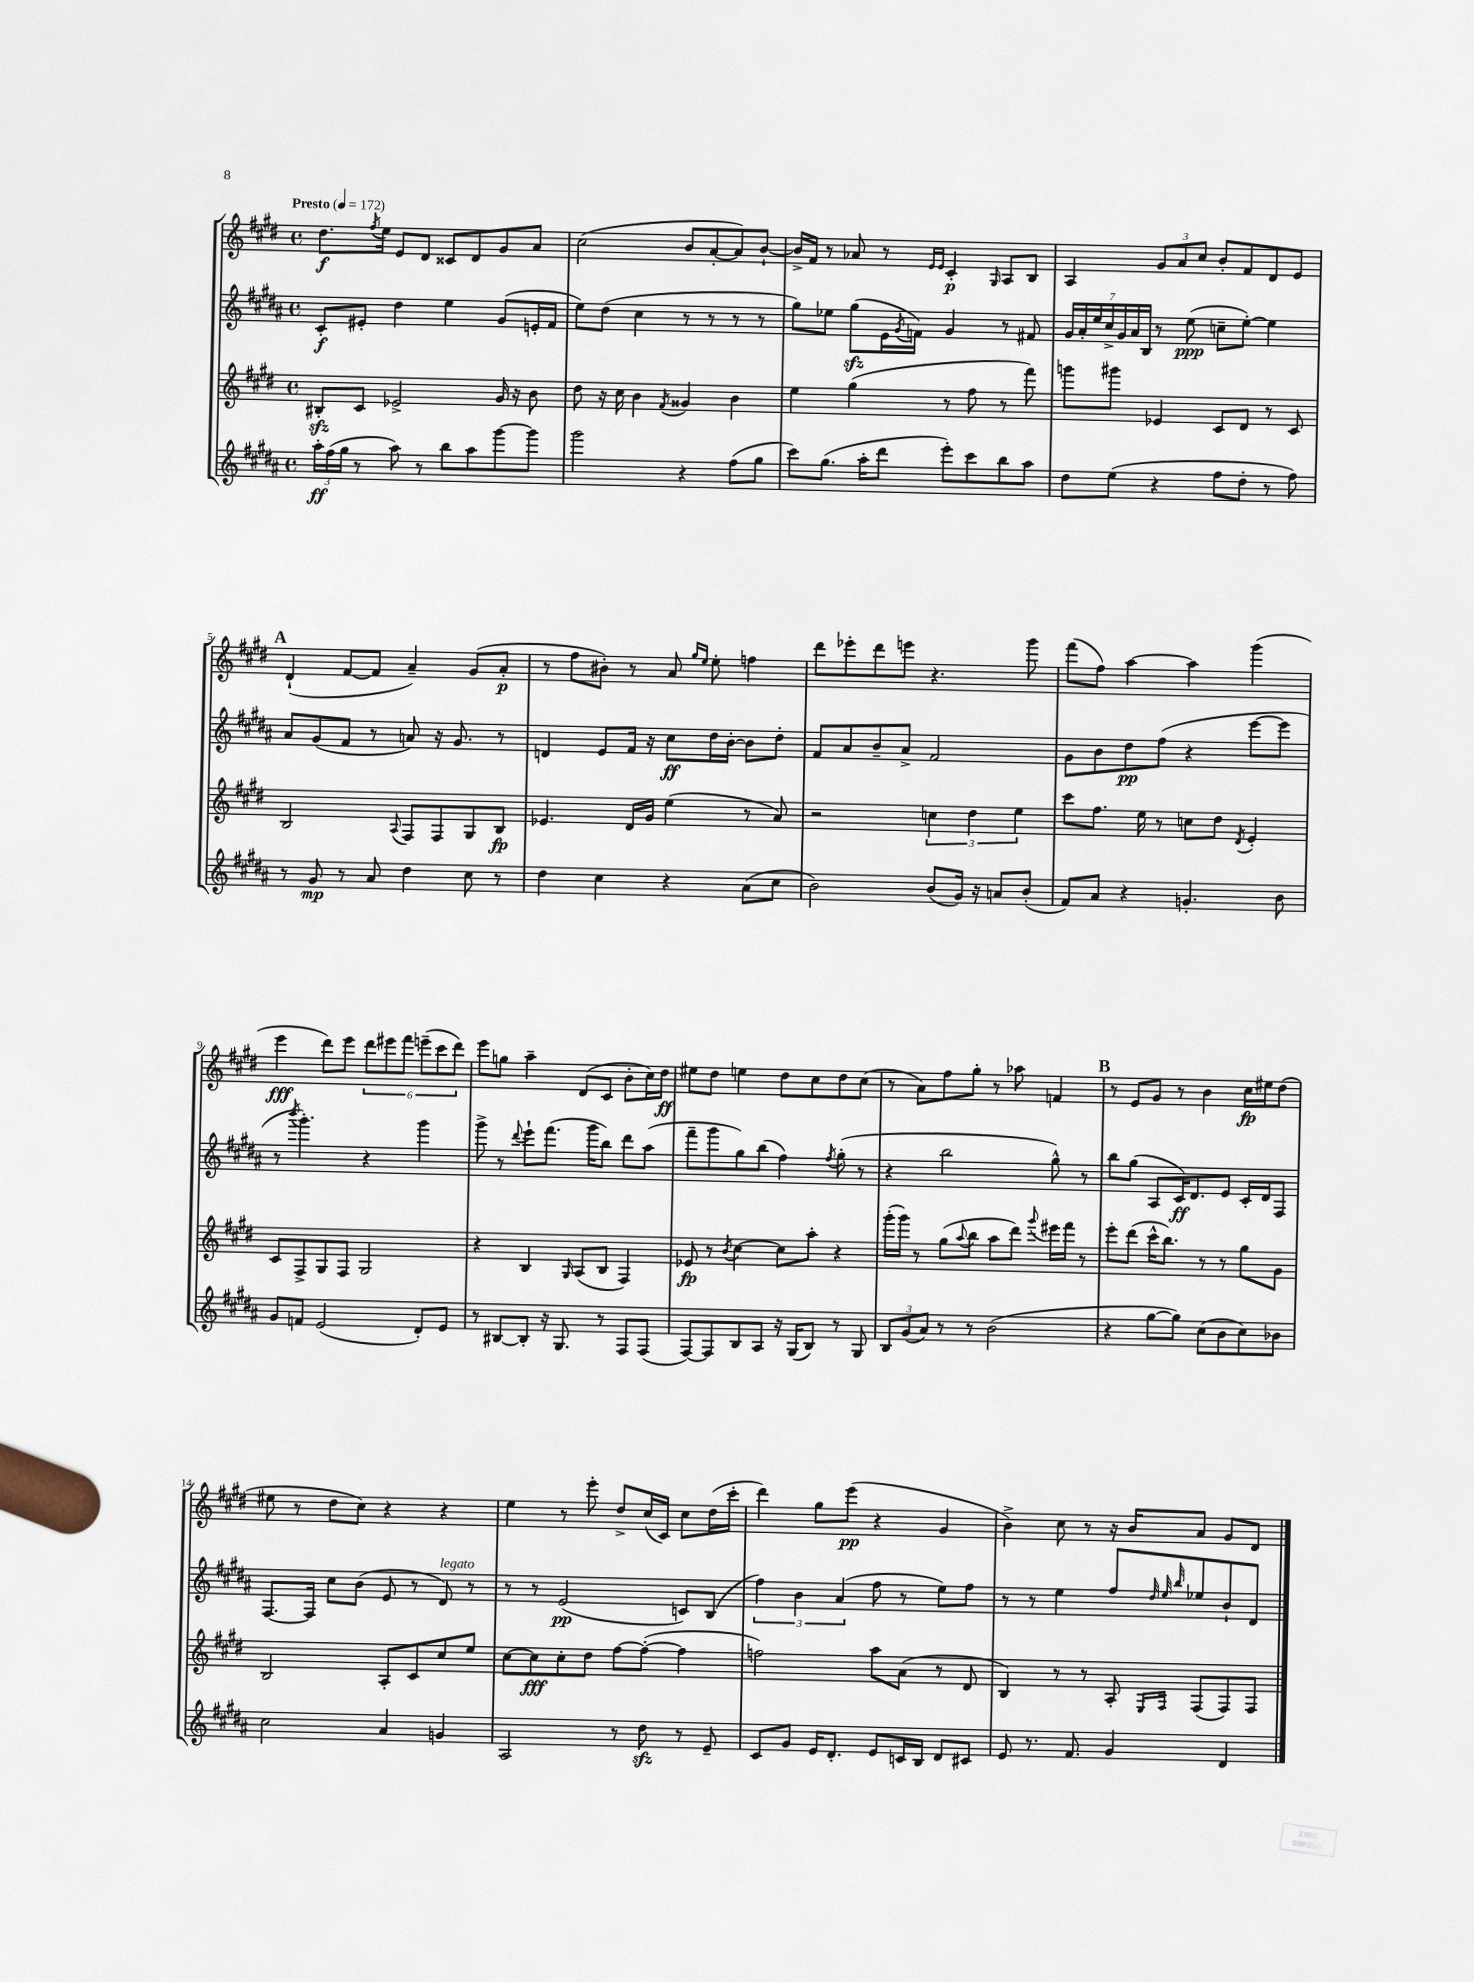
<<
\new StaffGroup <<
\new Staff = "s0" {
    \clef treble \key e \major \defaultTimeSignature \time 4/4 \tempo "Presto" 4 = 172
    dis''8.\f \acciaccatura { fis''8 } e''16 e'8 dis'8 cisis'8 dis'8 gis'8 a'8 |
    cis''2( b'8 a'8~-. a'8) b'8~-! |
    b'16-> fis'16 r8 aes'8 r8 \grace { e'16 e'16 } cis'4-.\p \grace { gis16 } a8 b8 |
    a4 \tuplet 3/2 { gis'8 a'8 cis''8 } b'8-. fis'8 dis'8 e'8 |
    \mark \markup { \bold "A" } dis'4-!( fis'8~ fis'8 a'4--) gis'8( a'8-.\p |
    r8 fis''8 bis'8-.) r8 a'8 \grace { gis''16 e''16 } e''8-. f''4 |
    dis'''8 ees'''8-. dis'''8 e'''8 r4. gis'''8 |
    fis'''8( fis''8) a''4~ a''4 gis'''4( |
    e'''4\fff dis'''8) e'''8 \tuplet 6/4 { dis'''8 eis'''8 fis'''8 e'''8--( cis'''8 dis'''8) } |
    e'''8 g''8 a''4-- dis'8( cis'8 b'8-. cis''16) dis''16\ff |
    eis''8 dis''8 e''4 dis''8 cis''8 dis''8 cis''8( |
    r8 a'8) fis''8 gis''8-. r8 aes''8 f'4 |
    \mark \markup { \bold "B" } r8 e'8 gis'8 r8 b'4 cis''16\fp eis''16 dis''8( |
    eis''8 r8 dis''8 cis''8) r4 r4 |
    e''4 r8 e'''8-. dis''8-> cis''16( cis'16) cis''8 dis''16( cis'''16-. |
    dis'''4) gis''8 e'''8\pp( r4 gis'4 |
    b'4->) cis''8 r8 r16 b'16 a'8 gis'8 dis'8 \bar "|." |
}
\new Staff = "s1" {
    \clef treble \key b \major \defaultTimeSignature \time 4/4
    cis'8-.\f eis'8-. dis''4 e''4 gis'8( e'16-. fis'16 |
    e''8) dis''8( cis''4 r8 r8 r8 r8 |
    gis''8) ees''8 gis''8\sfz( e'16 \acciaccatura { gis'8 } f'16) gis'4 r8 fis'8 |
    \tuplet 7/4 { gis'16 ais'16-. e''16 cis''16-> gis'16 ais'16 b16 } r8 e''8\ppp( c''8-- e''8~-.) e''4 |
    \mark \markup { \bold "A" } ais'8 gis'8( fis'8 r8 a'8) r16 gis'8. r8 |
    d'4 e'8 fis'16 r16 cis''8\ff dis''16 b'16~-. b'8 dis''8-. |
    fis'8 ais'8 b'8-- ais'8-> fis'2 |
    gis'8 b'8 dis''8\pp fis''8( r4 e'''8~ e'''8 |
    r8 \acciaccatura { b'''8 } gis'''4.-.) r4 gis'''4 |
    gis'''8-> r8 \appoggiatura { dis'''8 } e'''8-! fis'''8.( gis'''16 b''8) dis'''8 ais''8( |
    fis'''8-- gis'''8 gis''8) b''8( fis''4) \acciaccatura { fis''8 } gis''8-.( r8 |
    r4 b''2 gis''8-^) r8 |
    \mark \markup { \bold "B" } b''8 gis''8( ais8 cis'16\ff) dis'8. e'8 cis'16-. dis'16 fis8 |
    fis8.~ fis16 cis''8 b'8( e'8 r8 dis'8^\markup { \italic "legato" }) r8 |
    r8 r8 e'2\pp( c'8) b8( |
    \tuplet 3/2 { fis''4) b'4 ais'4( } fis''8 r8 e''8) fis''8 |
    r8 r8 e''4 fis''8 \grace { dis''32 e''32 b''32 } ees''8 b'8-! dis'8 \bar "|." |
}
\new Staff = "s2" {
    \clef treble \key e \major \defaultTimeSignature \time 4/4
    bis8-.\sfz cis'8 ees'2-> gis'16 r16 b'8 |
    dis''8 r16 cis''16 b'4 \acciaccatura { fis'8 } gisis'4 b'4 |
    e''4 gis''4( r8 fis''8 r8 fis'''8) |
    g'''8 gis'''8 ees'4 cis'8 dis'8 r8 cis'8 |
    \mark \markup { \bold "A" } b2 \appoggiatura { a8 } fis8 fis8 gis8 b8\fp |
    ees'4. dis'16 gis'16 e''4( r8 a'8) |
    r2 \tuplet 3/2 { c''4 dis''4 e''4 } |
    cis'''8 fis''8. e''16 r8 c''8 dis''8 \acciaccatura { dis'8 } e'4-. |
    cis'8 fis8-> gis8 fis8 gis2 |
    r4 b4 \grace { gis16 } a8( b8 fis4) |
    ees'8\fp r8 \acciaccatura { b'8 } cis''4~ cis''8 a''8-. r4 |
    gis'''16-.( gis'''16) r8 gis''8( \appoggiatura { a''8 } b''8 a''8 dis'''8) \appoggiatura { gis'''8 } eis'''16 fis'''16 r8 |
    \mark \markup { \bold "B" } e'''8-. dis'''8( cis'''16-^ b''8.) r8 r8 gis''8 gis'8 |
    b2 a8-. cis'8 cis''8 e''8 |
    cis''8~ cis''8\fff cis''8-. dis''8 fis''8~ fis''8~-.( fis''4 |
    f''2) a''8 a'8( r8 dis'8 |
    b4) r8 r8 a8-. \grace { e16 fis16 } fis8( fis8) fis8 \bar "|." |
}
\new Staff = "s3" {
    \clef treble \key b \major \defaultTimeSignature \time 4/4
    \tuplet 3/2 { ais''16-.\ff fis''16( gis''16 } r8 ais''8) r8 b''8 ais''8 gis'''8~ gis'''8 |
    gis'''2 r4 fis''8( gis''8 |
    cis'''8) gis''8.( ais''16-. dis'''8 e'''8-.) cis'''8 b''8 ais''8 |
    dis''8 e''8( r4 fis''8 dis''8-. r8 fis''8) |
    \mark \markup { \bold "A" } r8 gis'8\mp r8 ais'8 dis''4 cis''8 r8 |
    dis''4 cis''4 r4 ais'8( cis''8 |
    b'2) b'8( gis'16) r16 a'8 b'8-.( |
    fis'8) ais'8 r4 g'4.-. b'8 |
    gis'8 f'8 e'2( dis'8-.) e'8 |
    r8 bis8~ bis8-. r16 gis8. r8 fis8 fis8( |
    fis8~) fis8 b8 ais8 r16 gis16( b8) r8 gis8 |
    \tuplet 3/2 { b8 gis'8( ais'8) } r8 r8 b'2( |
    \mark \markup { \bold "B" } r4 gis''8~ gis''8) cis''8( b'8 cis''8) bes'8 |
    cis''2 ais'4 g'4 |
    ais2 r8 dis''8\sfz r8 e'8-- |
    cis'8 gis'8 e'16 dis'8.-. e'8 c'16 b16 dis'8 cis'8 |
    e'8 r8. fis'8. gis'4 dis'4 \bar "|." |
}
>>
>>
